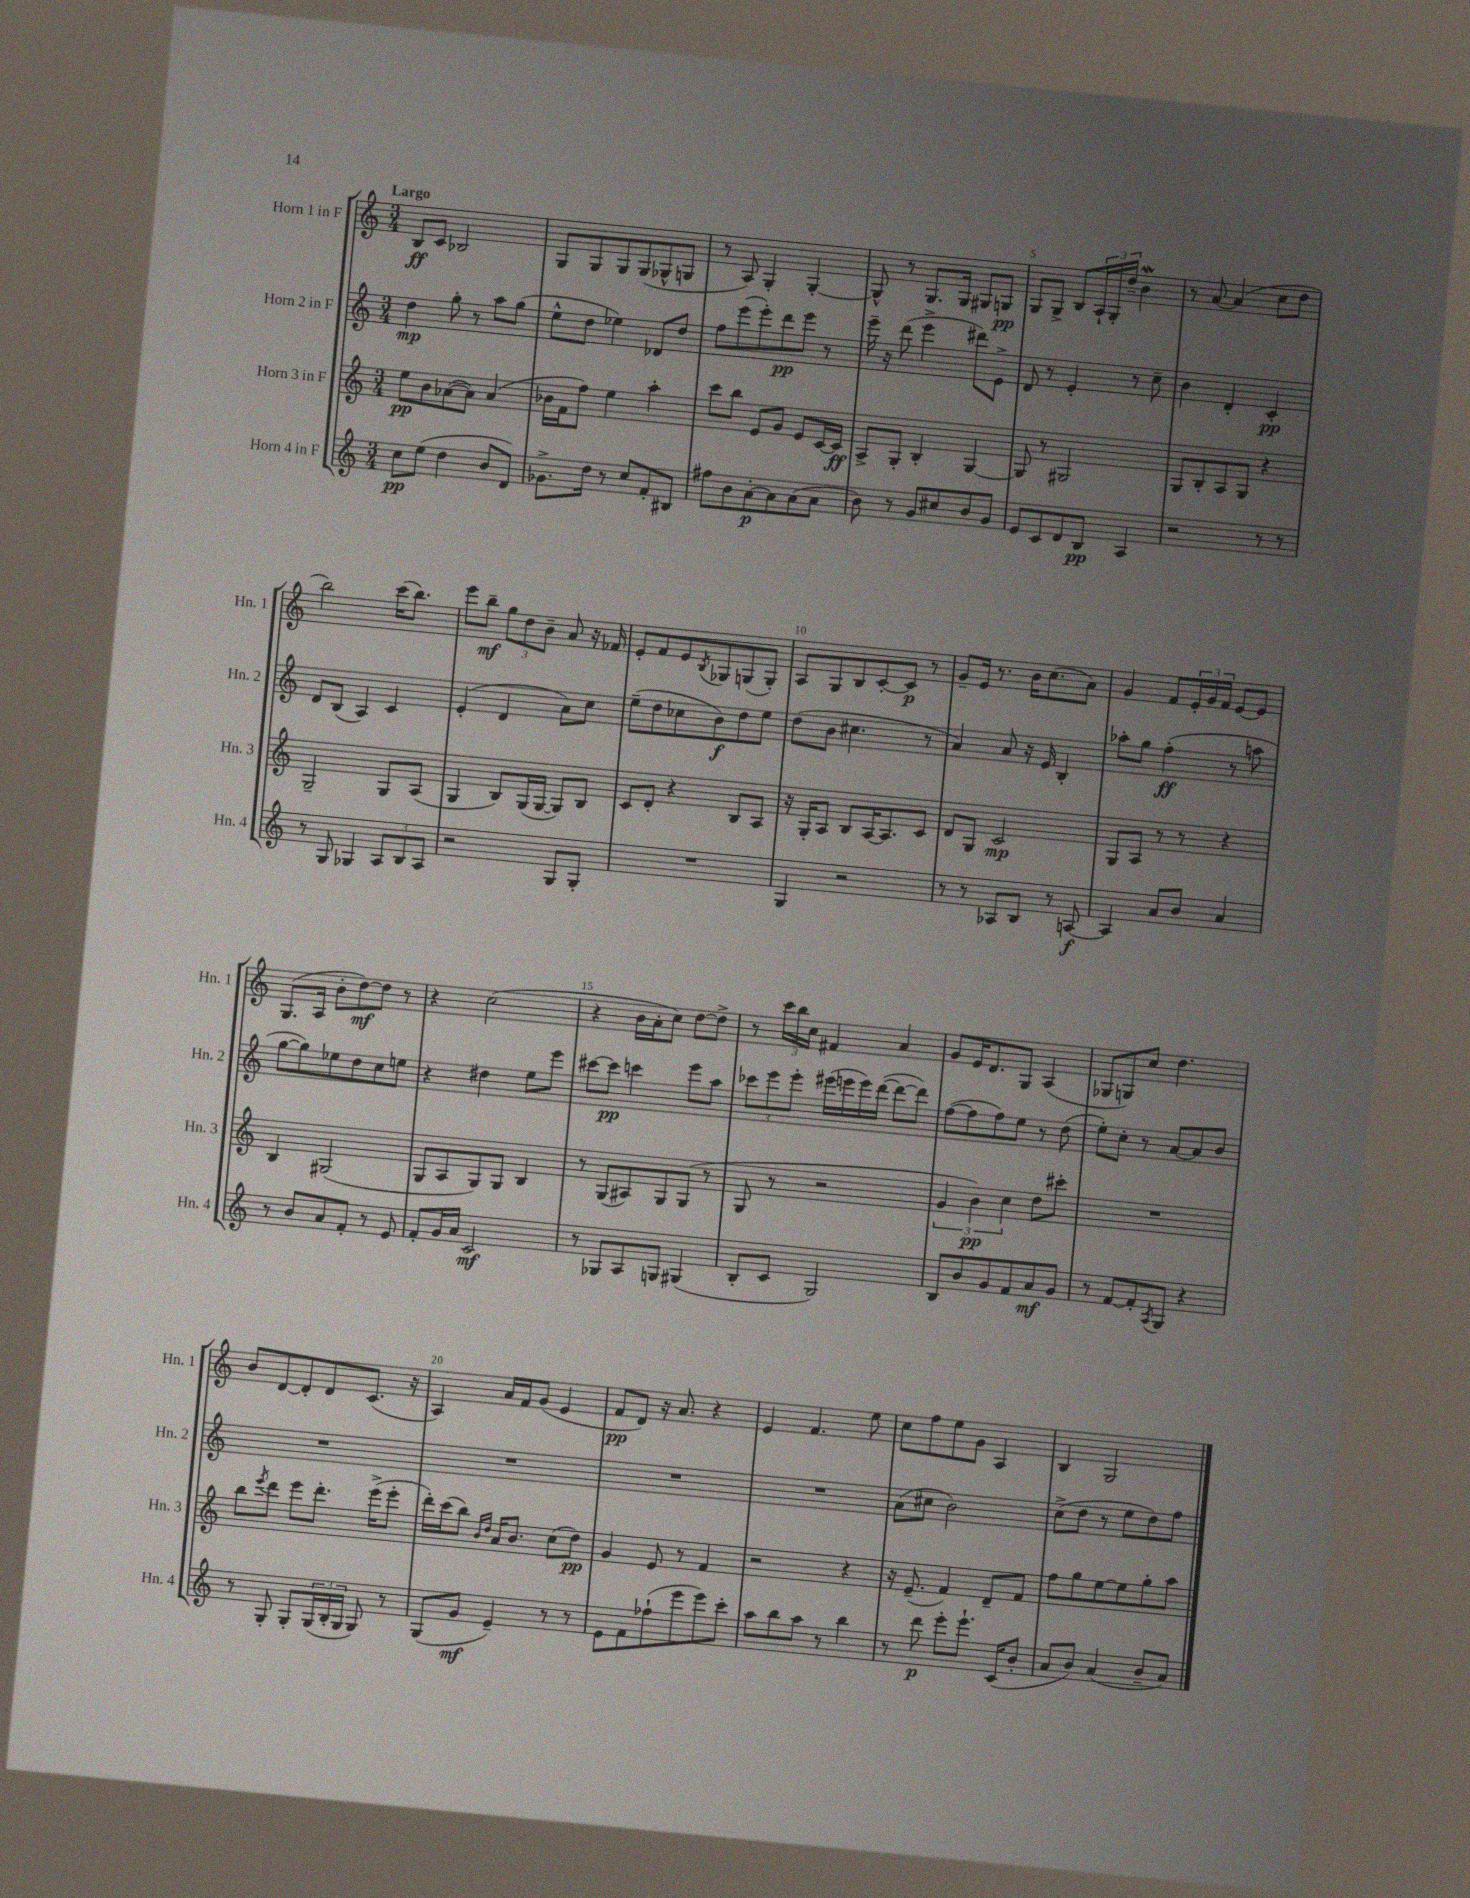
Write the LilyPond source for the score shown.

<<
\new StaffGroup <<
\new Staff = "s0" \with { instrumentName = "Horn 1 in F" shortInstrumentName = "Hn. 1" } {
    \clef treble \key c \major \numericTimeSignature \time 3/4 \tempo "Largo"
    b8\ff c'8 bes2 |
    g8 g8 g8 g8( ges8-^ g8 |
    r8 a8) g4-. g4~-. |
    g8-^ r8 g8. g16 gis8 g8\pp |
    g8 g8-> b8 \tuplet 3/2 { a16-! g16-. d''16-- } b'4\mordent |
    r8 a'8~ a'4( c''8 d''8 |
    b''2) c'''16( b''8.) |
    e'''8 b''8--\mf \tuplet 3/2 { g''8 d''8 b'8-- } a'8 r16 fes'16 |
    e'8-. f'8 e'8 \acciaccatura { b8 } ges8 g8( g8-.) |
    a8 g8 b8 c'8~-. c'8\p r8 |
    g'8-- e'16 r8. b'16 c''8.( a'8) |
    g'4 f'8 \tuplet 3/2 { e'16-. g'16 f'16 } e'8~ e'8 |
    g8.( a16 b'8-. d''8~\mf) d''8 r8 |
    r4 c''2( |
    r4 b'16 a'16-. c''8) d''8~ d''8-> |
    r8 \tuplet 3/2 { c'''16 b''16 c''16 } fis'4 a'4 |
    g'8 e'16 d'8. g8 a4( |
    ges8 g8) c''8 d''4. |
    b'8 d'8~ d'8-. d'8 c'8.( r16 |
    a4) a'16 f'16 g'8( e'4 |
    f'8\pp d'8) r16 a'8. r4 |
    e'4 f'4. e''8 |
    c''8 f''8 e''8 g'8 a4 |
    b4 g2 \bar "|." |
}
\new Staff = "s1" \with { instrumentName = "Horn 2 in F" shortInstrumentName = "Hn. 2" } {
    \clef treble \key c \major \numericTimeSignature \time 3/4
    d''4\mp g''8-. r8 a''8 g''8( |
    e''8-^ d''8 ees''4) des'8 d''8 |
    f''8 e'''8( e'''8-.) d'''8\pp e'''8 r8 |
    e'''16-- r16 d'''8( e'''4-> dis'''8) e'8-> |
    d'8 r8 e'4-. r8 c''8-- |
    b'4 d'4-. c'4-.\pp |
    d'8 b8( a4) c'4 |
    e'4-.( d'4 a'8) c''8 |
    e''8--( d''8 ces''8 b'8\f) d''8 e''8 |
    d''8( b'8 cis''4. r8 |
    a'4) a'8 r16 e'16 b4-. |
    aes''8-. g''8 f''4-.\ff( r8 a''8 |
    g''8~ g''8) ees''8 d''8 c''8 e''8 |
    r4 dis''4 e''8 e'''8 |
    cis'''8~ cis'''8\pp c'''4 e'''8 a''8 |
    \tuplet 3/2 { ces'''8 e'''8 e'''8-. } eis'''16( e'''16 e'''16) d'''16~( d'''8~ d'''8) |
    f''8~( f''8 f''8) e''8 r8 d''8( |
    e''8-.) c''8-. r8 a'8~ a'8 b'8 |
    R2. |
    R2. |
    R2. |
    R2. |
    a'8( cis''8 b'2) |
    c''8->( d''8 r8 e''8 d''8) f''8 \bar "|." |
}
\new Staff = "s2" \with { instrumentName = "Horn 3 in F" shortInstrumentName = "Hn. 3" } {
    \clef treble \key c \major \numericTimeSignature \time 3/4
    e''8\pp b'8 aes'8~( aes'8) aes'4( |
    bes'16 f'16 f''8) e''4 a''4-. |
    c'''8 b''8 e'8 g'8 e'8 c'16~ c'16\ff |
    a8-> g8-. b4-. g4~ |
    g8 r8 gis2 |
    g8 b8-. a8 g8 r4 |
    g2-- g8 a8( |
    g4 b8) g16( g16~ g8) b8 |
    c'8 d'8-. r4 b8 a8 |
    r16 g16-. a8 b8 a16~ a8. c'8 |
    d'8 g8 c'2\mp |
    g8 a8 r8 r8 r4 |
    b4 gis2( |
    g8 a8 g8) g8 b4 |
    r8 g8( ais8) g8 g8( r8 |
    g8 r8 r2 |
    \tuplet 3/2 { g'4 b'4\pp) c''4 } d''8 cis'''8-. |
    R2. |
    b''8 \acciaccatura { e'''8 } d'''8 e'''8 d'''8.-. e'''16->( e'''8-. |
    d'''16-.) c'''16( b''8) \grace { b'16 d''16 } a'16 b'8. c''8( d''8\pp) |
    g'4 e'8 r8 f'4 |
    r2 r4 |
    r16 e'8.--( f'4) d'8-- f'8 |
    f''8 g''8 e''8~ e''8 g''8-. a''8 \bar "|." |
}
\new Staff = "s3" \with { instrumentName = "Horn 4 in F" shortInstrumentName = "Hn. 4" } {
    \clef treble \key c \major \numericTimeSignature \time 3/4
    c''8\pp e''8( d''4 b'8 d'8) |
    ges'8.-> d''16 r8 c''8 f'8-. bis8 |
    fis''8 b'8 a'8~-.\p a'8 a'8( a'8 |
    b'8) r8 g'8 cis''8 b'8 g'8 |
    e'8 c'8 d'8 b8\pp a4 |
    r2 r8 r8 |
    r8 g8 ges4 \tuplet 3/2 { a8 b8 a8 } |
    r2 g8 g8-. |
    R2. |
    g4 r2 |
    r8 r8 aes8 b8 r8 a8~\f |
    a4 a'8 b'8 a'4 |
    r8 b'8 a'8 f'8-. r8 e'8 |
    f'8-. g'16 a'16 c'2\mf |
    r8 ges8 a8 g8 gis4( |
    b8-. c'8 g2) |
    b8 b'8 g'8 f'8 a'8\mf g'8 |
    r8 f'8~ f'8-. \acciaccatura { a8 } g8 r4 |
    r8 g8-. g8-. \tuplet 3/2 { g16( b16-. g16 } g8) r8 |
    g8( g'8\mf e'4--) r8 r8 |
    e'8 f'8 fes''8-!( e'''8 e'''8) c'''8-. |
    a''8 b''8 a''8 r8 b''4 |
    r8 d'''8\p e'''8-. e'''8.-! c'16( b'8-. |
    a'8 b'8) a'4( b'8-- a'8) \bar "|." |
}
>>
>>
\layout { \context { \Score \override BarNumber.break-visibility = ##(#f #t #t) barNumberVisibility = #(every-nth-bar-number-visible 5) } }
